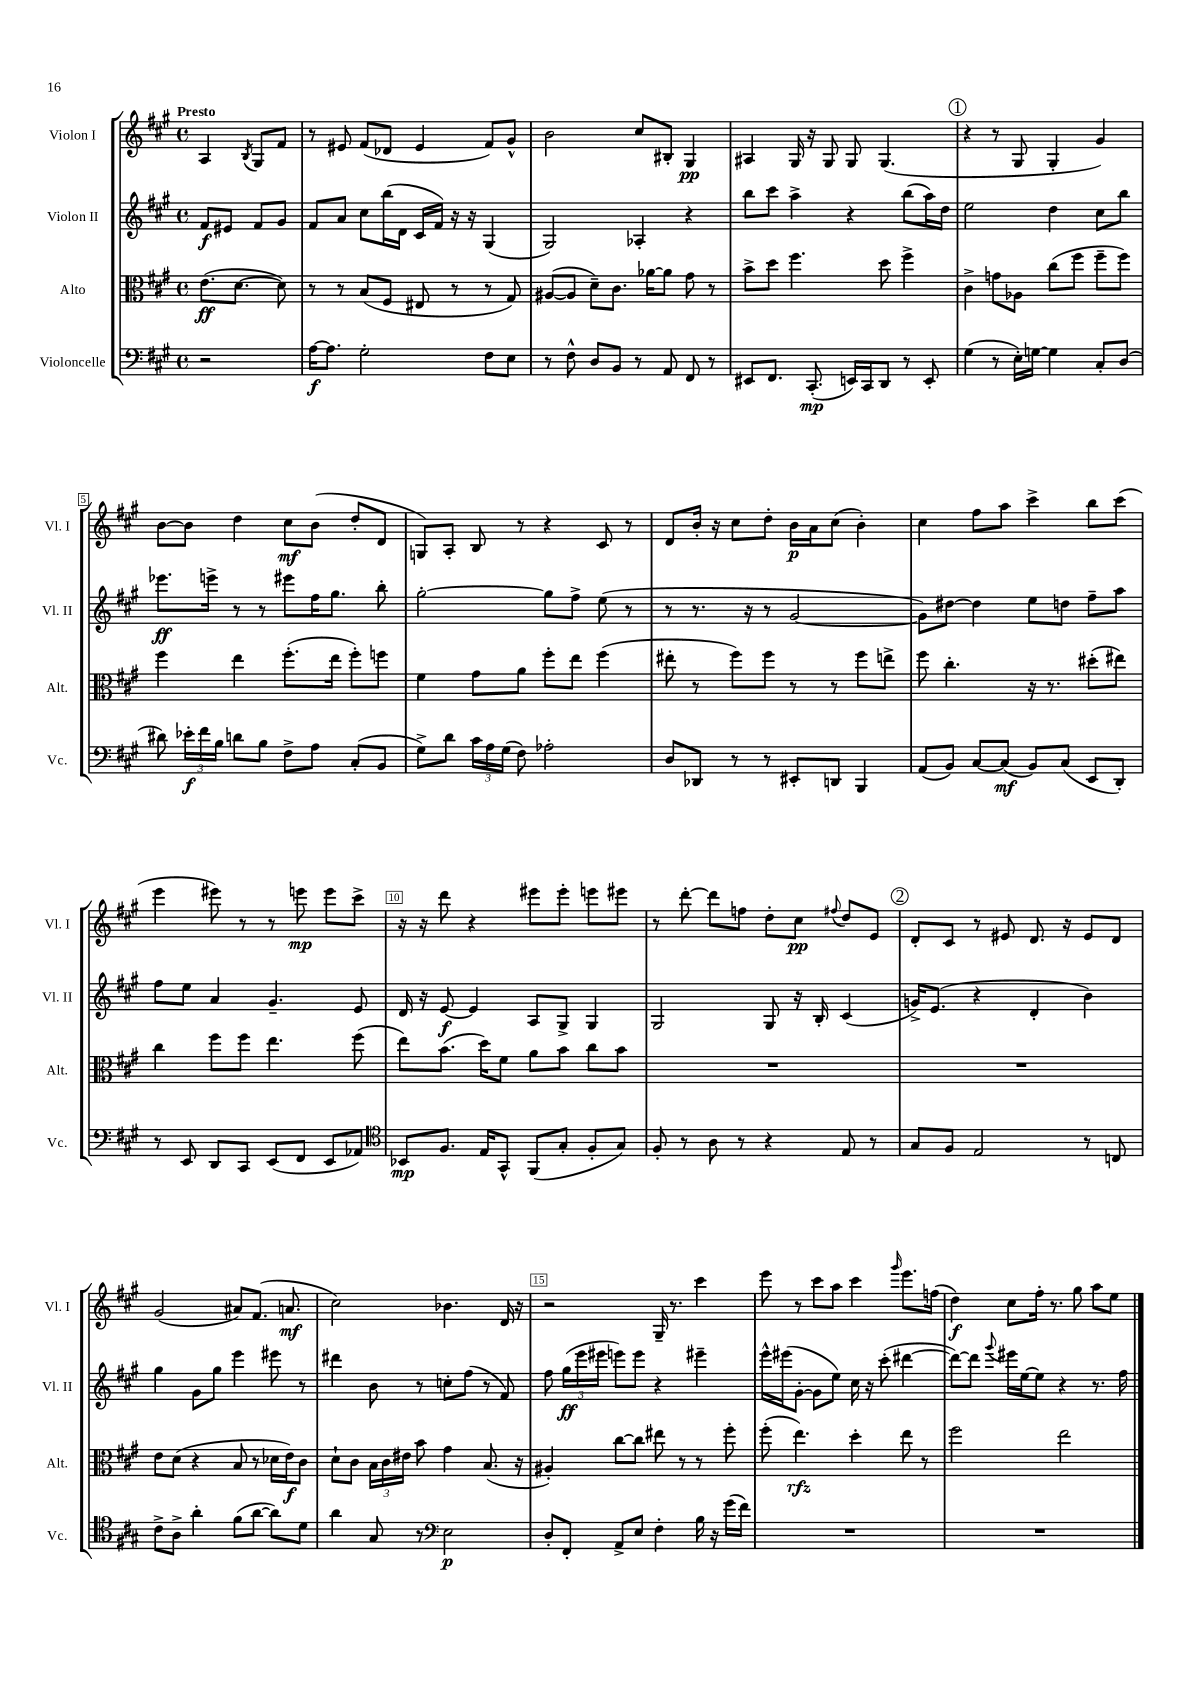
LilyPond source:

<<
\new StaffGroup <<
\new Staff = "s0" \with { instrumentName = "Violon I" shortInstrumentName = "Vl. I" } {
    \clef treble \key a \major \defaultTimeSignature \time 4/4 \partial 2 \tempo "Presto"
    \autoBeamOff a4 \acciaccatura { b8 } gis8[ fis'8] |
    r8 eis'8 fis'8[( des'8] eis'4 fis'8[) gis'8]-^ |
    b'2 cis''8[ bis8]-. gis4\pp |
    ais4 gis16 r16 gis8 gis8 gis4.( |
    \mark \markup { \circle "1" } r4 r8 gis8 gis4-. gis'4) |
    b'8[~ b'8] d''4 cis''8[\mf b'8]( d''8[-. d'8] |
    g8[) a8]-. b8 r8 r4 cis'8 r8 |
    d'8[ b'16]-. r16 cis''8[ d''8]-. b'16[\p a'16 cis''8]( b'4-.) |
    cis''4 fis''8[ a''8] cis'''4-> b''8[ cis'''8]( |
    e'''4 eis'''8) r8 r8 e'''8\mp e'''8[ cis'''8]-> |
    r16 r16 d'''8 r4 eis'''8[ eis'''8]-. e'''8[ eis'''8] |
    r8 d'''8~-. d'''8[ f''8] d''8[-. cis''8]\pp \appoggiatura { fis''8 } d''8[ e'8] |
    \mark \markup { \circle "2" } d'8[-. cis'8] r8 eis'8 d'8. r16 eis'8[ d'8] |
    gis'2( ais'8[) fis'8.]( a'8.\mf |
    cis''2) bes'4. d'16 r16 |
    r2 gis16-- r8. cis'''4 |
    e'''8 r8 cis'''8[ a''8] cis'''4 \grace { gis'''16 } e'''8.[ f''16]( |
    d''4\f) cis''8[ fis''16]-. r8. gis''8 a''8[ e''8] \bar "|." |
}
\new Staff = "s1" \with { instrumentName = "Violon II" shortInstrumentName = "Vl. II" } {
    \clef treble \key a \major \defaultTimeSignature \time 4/4 \partial 2
    \autoBeamOff fis'8[\f eis'8] fis'8[ gis'8] |
    fis'8[ a'8] cis''8[ b''16( d'16] cis'16[ fis'16]) r16 r16 gis4( |
    gis2) aes4-. r4 |
    b''8[ cis'''8] a''4-> r4 b''8[( a''16) d''16] |
    \mark \markup { \circle "1" } e''2 d''4 cis''8[ b''8] |
    ees'''8.[\ff e'''16]-> r8 r8 eis'''8[ fis''16 gis''8.] b''8-. |
    gis''2~-. gis''8[ fis''8]-> e''8( r8 |
    r8 r8. r16 r8 gis'2~ |
    gis'8[) dis''8]~ dis''4 e''8[ d''8] fis''8[-- a''8] |
    fis''8[ e''8] a'4 gis'4.-- e'8 |
    d'16 r16 e'8~\f e'4 a8[ gis8]-> gis4 |
    gis2 gis8 r16 b16-. cis'4( |
    \mark \markup { \circle "2" } g'16[->) e'8.]( r4 d'4-. b'4) |
    gis''4 gis'8[ gis''8] e'''4 eis'''8 r8 |
    dis'''4 b'8 r8 c''8[-. fis''8]( r8 fis'8) |
    fis''8 \tuplet 3/2 { gis''16[\ff( e'''16 eis'''16] } e'''8[) e'''8] r4 eis'''4-- |
    e'''16[-^ eis'''16( gis'8]~-. gis'8[ e''8]) cis''16 r16 cis'''8-.( dis'''4~ |
    dis'''8[~) dis'''8] \appoggiatura { gis'''8 } eis'''16[ e''16~ e''8] r4 r8. fis''16 \bar "|." |
}
\new Staff = "s2" \with { instrumentName = "Alto" shortInstrumentName = "Alt." } {
    \clef alto \key a \major \defaultTimeSignature \time 4/4 \partial 2
    \autoBeamOff e'8.[\ff( d'8.]~ d'8) |
    r8 r8 b8[( fis8] eis8 r8 r8 gis8) |
    ais8[~( ais8] d'8[--) cis'8.] aes'16[~ aes'8] gis'8 r8 |
    b'8[-> d''8] fis''4. d''8 fis''4-> |
    \mark \markup { \circle "1" } cis'4-> g'8[ aes8] cis''8[( fis''8] fis''8[-- fis''8]) |
    fis''4 e''4 fis''8.[-.( e''16] fis''8[-.) f''8] |
    fis'4 gis'8[ a'8] fis''8[-. e''8] fis''4( |
    eis''8-. r8 fis''8[) fis''8] r8 r8 fis''8[ e''8]-> |
    fis''8 cis''4.-. r16 r8. dis''8[-.( eis''8]) |
    cis''4 fis''8[ fis''8] e''4. fis''8( |
    e''8[) b'8.]( d''16[) fis'8] a'8[ b'8] cis''8[ b'8] |
    R1 |
    \mark \markup { \circle "2" } R1 |
    e'8[ d'8]( r4 b8 r8 des'16[ e'16\f) cis'8] |
    d'8[-! cis'8] \tuplet 3/2 { b16[ cis'16 eis'16] } b'8 gis'4 b8.( r16 |
    ais4-.) cis''8[~ cis''8] eis''8 r8 r8 fis''8-. |
    fis''8-.( e''4.\rfz) d''4-. e''8 r8 |
    fis''2 e''2 \bar "|." |
}
\new Staff = "s3" \with { instrumentName = "Violoncelle" shortInstrumentName = "Vc." } {
    \clef bass \key a \major \defaultTimeSignature \time 4/4 \partial 2
    \autoBeamOff r2 |
    a16[~\f a8.] gis2-. fis8[ e8] |
    r8 fis8-^ d8[ b,8] r8 a,8 fis,8 r8 |
    eis,8[ fis,8.] cis,8.-.\mp( e,16[) cis,16 d,8] r8 e,8-. |
    \mark \markup { \circle "1" } gis4( r8 e16[-.) g16]~ g4 cis8[-. d8]( |
    dis'8) \tuplet 3/2 { ees'16[-.\f fis'16 b16] } d'8[ b8] fis8[-> a8] cis8[-.( b,8] |
    gis8[->) d'8] \tuplet 3/2 { cis'16[ a16 gis16]( } fis8) aes2-. |
    d8[ des,8] r8 r8 eis,8[-. d,8] b,,4 |
    a,8[( b,8]) cis8[~ cis8]\mf( b,8[) cis8]( e,8[ d,8]-.) |
    r8 e,8 d,8[ cis,8] e,8[( fis,8] e,8[ aes,8]) |
    \clef tenor bes,8[\mp fis8.] e16[ gis,8]-^ fis,8[( gis8]-. fis8[-. gis8]) |
    fis8-. r8 a8 r8 r4 e8 r8 |
    \mark \markup { \circle "2" } gis8[ fis8] e2 r8 c8 |
    cis'8[-> a8]-> a'4-. fis'8[( a'8]~ a'8[) d'8] |
    a'4 gis8 r8 \clef bass e2\p |
    d8[-. fis,8]-. a,8[-> e8] fis4-. b16 r16 gis'16[( fis'16]) |
    R1 |
    R1 \bar "|." |
}
>>
>>
\layout { \context { \Score \override BarNumber.break-visibility = ##(#f #t #t) barNumberVisibility = #(every-nth-bar-number-visible 5) \override BarNumber.stencil = #(make-stencil-boxer 0.1 0.3 ly:text-interface::print) } }
